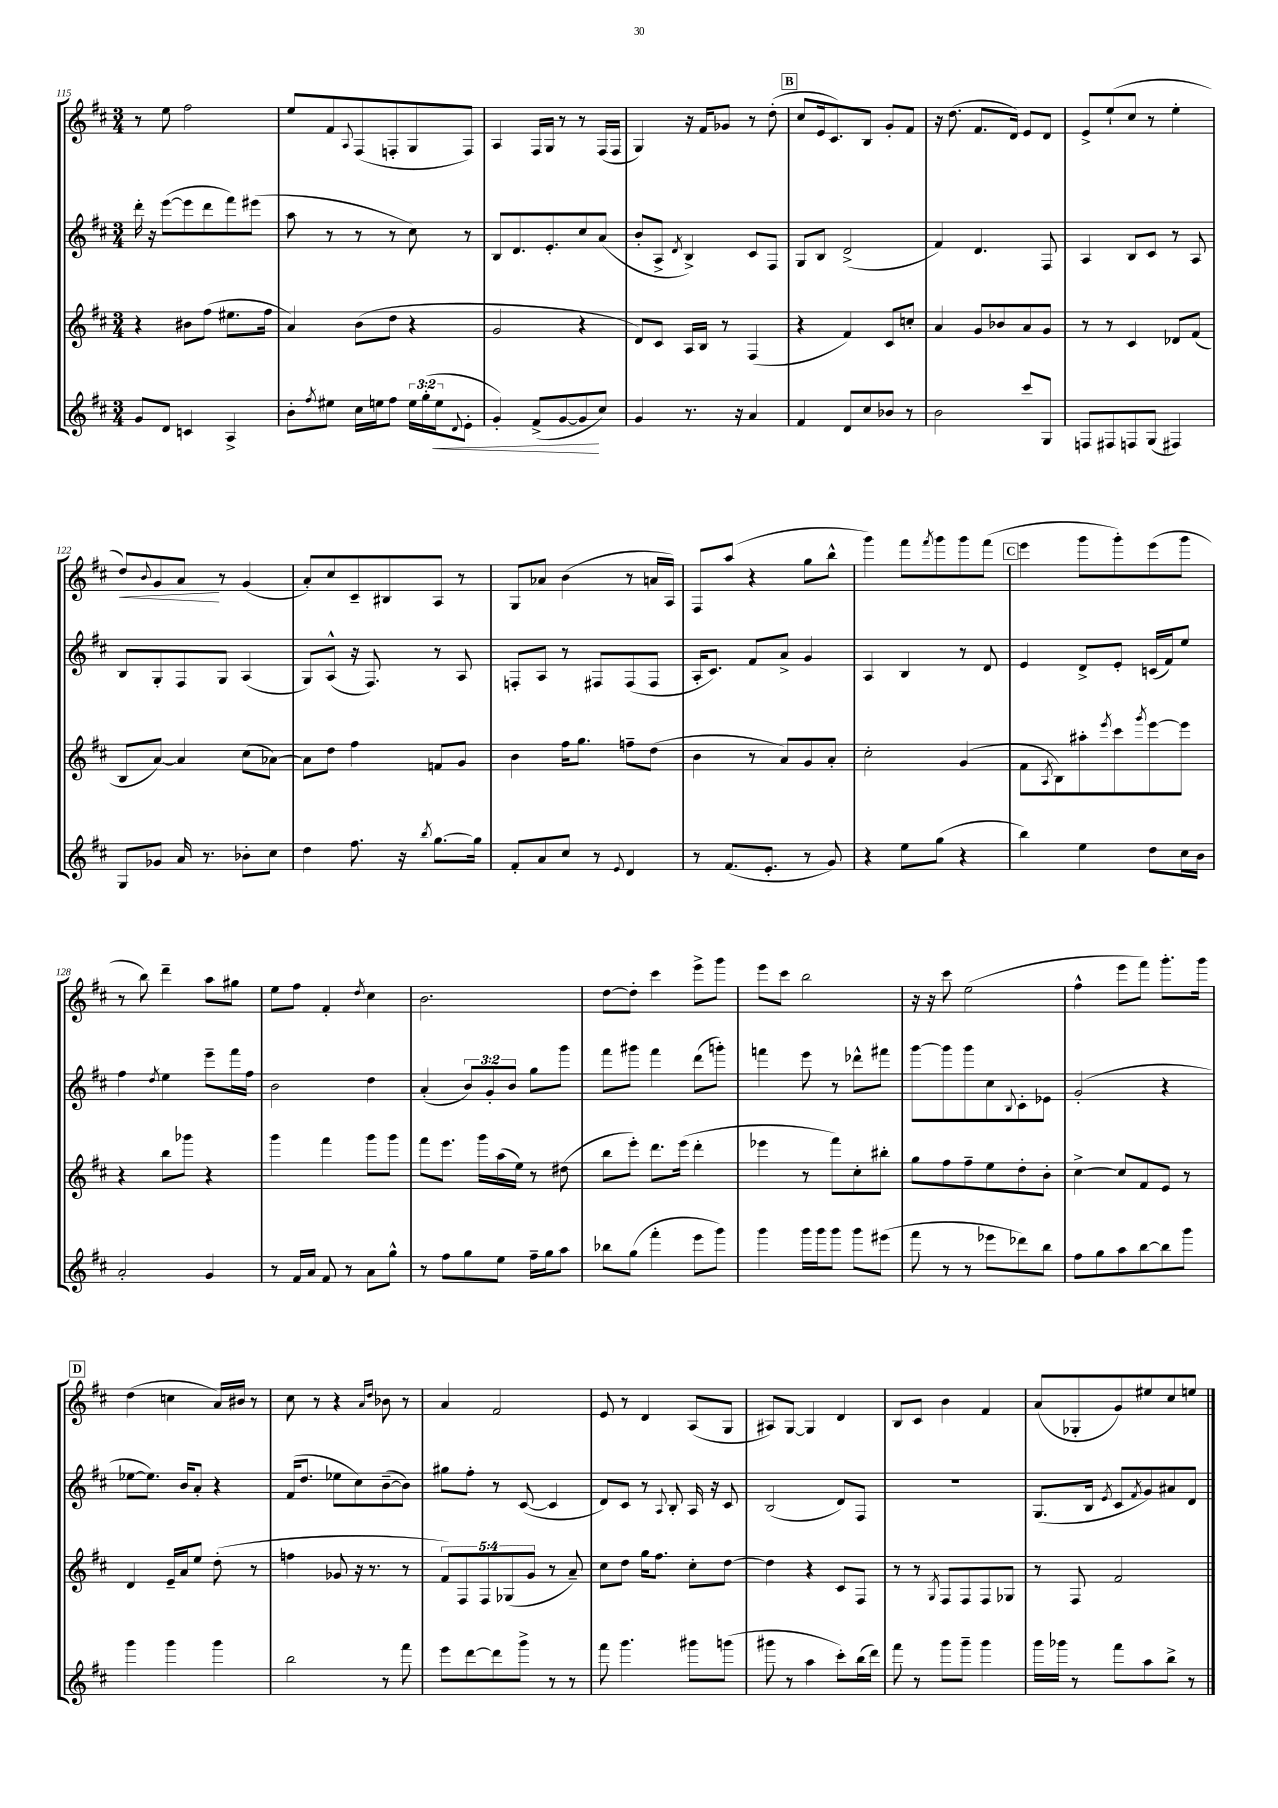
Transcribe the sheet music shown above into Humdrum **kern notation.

**kern	**kern	**kern	**kern
*staff4	*staff3	*staff2	*staff1
*clefG2	*clefG2	*clefG2	*clefG2
*k[f#c#]	*k[f#c#]	*k[f#c#]	*k[f#c#]
*M3/4	*M3/4	*M3/4	*M3/4
8g	4r	16ddd'	8r
.	.	16r	.
8d	.	([8eee	8ee
4c	8b#	8eee]	2ff#
.	(8ff#	8ddd	.
4A^	8.ee#	8fff#)	.
.	.	(8eee#	.
.	16ff#	.	.
=	=	=	=
8b'	4a)	8aa	8ee
8qff#	.	.	.
8ee#	.	8r	8f#
.	.	.	8qqA
16cc#	(8b	8r	(8F#
16ee	.	.	.
8ff#	8dd	8r	8F'
24ee	4r	8cc#)	8G
(24gg'	.	.	.
24ee	.	.	.
8qqd	.	.	.
8e'	.	8r	8F)
=	=	=	=
4g')	2g	8B	4A
.	.	8.d	.
(8f#^	.	.	16F#
.	.	8.e'	16G
[8g	.	.	8r
8g]	4r	8cc#	8r
8cc#)	.	(8a	(16F#
.	.	.	16F#
=	=	=	=
4g	8d)	8b'	4G)
.	8c#	8A^	.
.	.	8qd	.
8.r	16A	4B^)	16r
.	16B	.	16f#
.	8r	.	8g-
16r	.	.	.
4a	(4F#	8c#	8r
.	.	8F#	(8dd'
=	=	=	=
4f#	4r	8G	8cc#
.	.	8B	16e
.	.	.	8.c#)
8d	4f#)	(2d^	.
8cc#	.	.	8B
8b-	8c#	.	8g'
8r	8cc'	.	8f#
=	=	=	=
2b	4a	4f#)	16r
.	.	.	(8.dd
.	8g	4.d	8.f#
.	8b-	.	.
.	.	.	16d)
8ccc#	8a	.	8e
8G	8g	8F#	8d
=	=	=	=
8F	8r	4A	8e^
8F#	8r	.	(8ee`
8F	4c#	8B	8cc#
(8G	.	8c#	8r
4F#)	8d-	8r	4ee'
.	(8f#	8A	.
=	=	=	=
8G	8B	8B	8dd)
.	.	.	8qqb
8g-	[8a)	8G'	8g
16a	4a]	8F#	8a
8.r	.	.	.
.	.	8G	8r
8b-'	(8cc#	(4A	(4g
8cc#	[8a-)	.	.
=	=	=	=
4dd	8a-]	8G)	8a')
.	8dd	(8A^^	8cc#
8.ff#	4ff#	16r	8c#~
.	.	8.F#)	.
.	.	.	8B#
16r	.	.	.
8qbb	.	.	.
[8.gg	8f	8r	8A
.	8g	8A	8r
16gg]	.	.	.
=	=	=	=
8f#'	4b	8F'	8G
8a	.	8A	8a-
8cc#	16ff#	8r	(4b
.	8.gg	.	.
8r	.	8F#	.
8qqe	.	.	.
4d	8ff~	(8F#	8r
.	(8dd	8F#	16a
.	.	.	16A)
=	=	=	=
8r	4b	16A'	8F#
.	.	8.c#)	.
(8.f#	.	.	(8aa
.	8r	8f#	4r
8.e'	.	.	.
.	8a)	8a^	.
8r	8g	4g	8gg
8g)	8a'	.	8bb^^
=	=	=	=
4r	2cc#'	4A	4ggg)
8ee	.	4B	8fff#
.	.	.	8qfff#
(8gg	.	.	8ggg
4r	(4g	8r	8ggg
.	.	8d	(8fff#
=	=	=	=
4bb)	8f#	4e	4eee
.	8qA	.	.
.	8B)	.	.
4ee	8aa#'	8d^	8ggg
.	8qeee	.	.
.	8ccc#	8e'	8ggg')
.	8qggg	.	.
8dd	[8eee	(16c	(8eee
.	.	16f#)	.
16cc#	8eee]	8ee	8ggg
16b	.	.	.
=	=	=	=
2a'	4r	4ff#	8r
.	.	.	8bb)
.	.	8qdd	.
.	8bb	4ee	4ddd~
.	8ggg-	.	.
4g	4r	8eee~	8aa
.	.	16fff#	8gg#
.	.	16ff#	.
=	=	=	=
8r	4ggg	2b	8ee
16f#	.	.	8ff#
16a	.	.	.
8f#	4fff#	.	4f#'
8r	.	.	.
.	.	.	8qdd
8a	8ggg	4dd	4cc#
8gg^^	8ggg	.	.
=	=	=	=
8r	8fff#	(4a'	2.b
8ff#	8.eee	.	.
8gg	.	12b)	.
.	16ggg	.	.
.	.	12g'	.
8ee	(16aa	.	.
.	.	12b	.
.	16ee)	.	.
16ff#~	8r	8gg	.
16gg	.	.	.
8aa	(8dd#	8ggg	.
=	=	=	=
8bb-	8bb	8fff#	[8dd
(8gg	8eee')	8ggg#	8dd']
4fff#'	8.ddd	4fff#	4ccc#
.	(16eee	.	.
8eee	4ddd'	(8ddd	8eee^
8ggg)	.	8ggg')	8ggg
=	=	=	=
4ggg	4eee-	4fff	8eee
.	.	.	8ccc#
16ggg	8r	8eee	2bb
16ggg	.	.	.
8ggg	8fff#)	8r	.
8ggg	8cc#'	8ddd-^^	.
(8eee#	8bb#'	8fff#	.
=	=	=	=
8fff#	8gg	[8ggg	16r
.	.	.	16r
8r	8ff#	8ggg]	8ccc#
8r	8ff#~	8ggg	(2ee
8eee-	8ee	8cc#	.
.	.	8qqB	.
8ddd-)	8dd'	8c#'	.
8bb	8b'	8e-	.
=	=	=	=
8ff#	[4cc#^	(2g'	4ff#^^
8gg	.	.	.
8aa	8cc#]	.	8eee
[8bb	8f#	.	8fff#)
8bb]	8e	4r	8.ggg'
8ggg	8r	.	.
.	.	.	16ggg
=	=	=	=
4ggg	4d	[8ee-	(4dd
.	.	8.ee-])	.
4ggg	16e~	.	4cc
.	16a	16b	.
.	8ee	8a'	.
4ggg	(8dd'	4r	16a)
.	.	.	16b#
.	8r	.	8r
=	=	=	=
2bb	4ff	(16f#	8cc#
.	.	8.dd	.
.	.	.	8r
.	8g-	8ee-	4r
.	16r	8cc#)	.
.	8.r	.	.
.	.	.	16qqa
.	.	.	16qqdd
8r	.	([8b~	8b-
8fff#	8r	8b])	8r
=	=	=	=
8eee	10f#)	8gg#	4a
.	10F#	.	.
[8ddd	.	8ff#'	.
.	10F#	.	.
8ddd]	.	8r	2f#
.	(10G-	.	.
8ggg^	.	([8c#	.
.	10g	.	.
8r	8r	4c#]	.
8r	8a~)	.	.
=	=	=	=
8fff#	8cc#	8d)	8e
4.ggg	8dd	8c#	8r
.	16gg	8r	4d
.	8.ff#	.	.
.	.	8qqA	.
.	.	8B'	.
8ggg#	8cc#'	16A	(8A
.	.	16r	.
(8ggg	[8dd	8c#	8G
=	=	=	=
8ggg#	4dd]	(2B	8A#)
8r	.	.	[8G
4aa	4r	.	4G]
8ccc#')	8c#	8d)	4d
(16bb	8F#	8F#	.
16ddd)	.	.	.
=	=	=	=
8fff#	8r	2.r	8B
8r	8r	.	8c#
.	8qG	.	.
8ggg	8F#	.	4b
8ggg~	8F#	.	.
4ggg	8F#	.	4f#
.	8G-	.	.
=	=	=	=
16ggg	8r	(8.G	(8a
16ggg-	.	.	.
8r	8F#	.	8G-'
.	.	16B	.
.	.	8qe	.
8fff#	2f#	8c#	8g)
.	.	8qf#	.
8aa	.	8g)	8ee#
8bb^	.	8a#	8cc#
8r	.	8d	8ee
==	==	==	==
*-	*-	*-	*-
